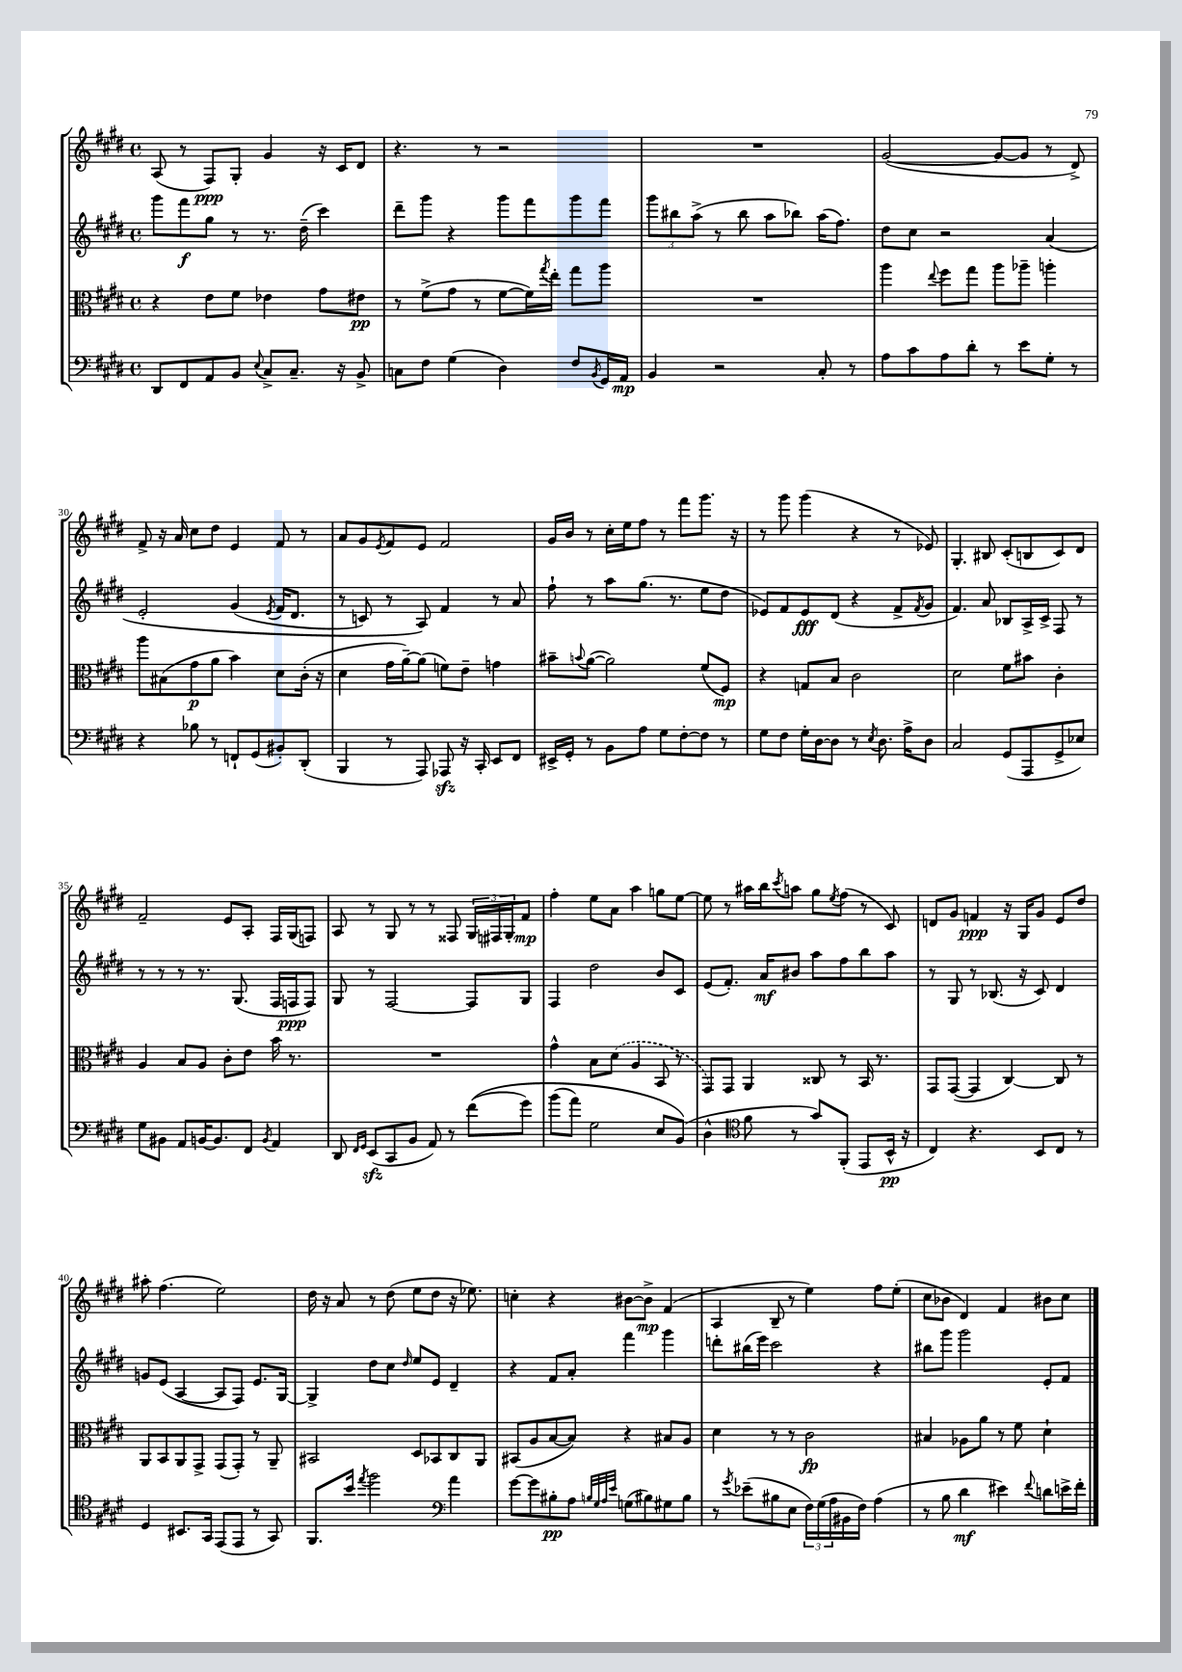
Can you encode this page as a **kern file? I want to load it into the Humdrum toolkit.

**kern	**kern	**kern	**kern
*staff4	*staff3	*staff2	*staff1
*clefF4	*clefC3	*clefG2	*clefG2
*k[f#c#g#d#]	*k[f#c#g#d#]	*k[f#c#g#d#]	*k[f#c#g#d#]
*M4/4	*M4/4	*M4/4	*M4/4
*met(c)	*met(c)	*met(c)	*met(c)
8DD#/L	4r	8ggg#\L	(8A/
8FF#/	.	8fff#\	8r
8AA/	8e\L	8gg#\J	8F#/L)
8BB/J	8f#\J	8r	8G#'/J
8qqE/	.	.	.
8C#^/L	4e-\	8.r	4g#/
8.C#~/J	.	.	.
.	.	(16dd#~\	.
.	8g#\L	4ccc#\)	16r
16r	.	.	16c#/LK
8BB^/	8e#\J	.	8d#/J
=	=	=	=
8C\L	8r	8ddd#~\L	4.r
8F#\J	(8f#^\L	8ggg#\J	.
(4G#\	8g#\J	4r	.
.	8r	.	8r
4D#\)	[8f#\L	8ggg#\L	2r
.	16f#\]L)	8fff#\	.
.	8qgg#/	.	.
.	16ee'\JJ	.	.
8F#/L	8gg#\L	8ggg#\	.
8qBB/	.	.	.
16GG#/L	8aa\J	8fff#\J	.
16AA/JJ	.	.	.
=	=	=	=
4BB/	1r	12ggg#\L	1r
.	.	12bb#\	.
.	.	(12aa^\J	.
2r	.	8r	.
.	.	8bb#\	.
.	.	8aa\L	.
.	.	8bb-\J)	.
8C#'/	.	(16aa\LK	.
.	.	8.ff#\J)	.
8r	.	.	.
=	=	=	=
8A\L	4aa\	8dd#\L	([2g#/
8c#\	.	8cc#\J	.
.	8qqee/	.	.
8A\	8ff#\L	2r	.
8d#'\J	8gg#\J	.	.
8r	8aa\L	.	8g#/_L
8e\L	8aa-~\J	.	8g#/]J
8G#'\J	4aa'\	&(4a/	8r
8r	.	.	8d#^/)
=	=	=	=
4r	8aa\L	2e'/	8f#^/
.	(8B#\	.	16r
.	.	.	16a/
8B-\	8g#\	.	8cc#\L
8r	8a\J	.	8dd#\J
8FF`/L	4b\)	(4g#/	4e/
(8GG#/	.	.	.
.	.	8qe/	.
8BB#'/)	8d#\L	16f#/LK	8f#/
.	.	8.d#/J	.
(8DD#'/J	(16c#'\Jk	.	8r
.	16r	.	.
=	=	=	=
4BBB/	4d#\	8r	8a/L
.	.	8c/)	8g#/
.	.	.	8qe/
8r	16g#\LL	8r	8f#/
.	[16a~\J)	.	.
8AAA/)	(8a\]J	8A/&)	8e/J
8AAA-/	8f\L)	4f#/	2f#/
16r	8e~\J	.	.
16CC#'/	.	.	.
8EE/L	4g\	8r	.
8FF#/J	.	8a/	.
=	=	=	=
16EE#^/LL	8b#~\L	8ff#`\	16g#/LL
16GG#'/JJ	.	.	16b/JJ
.	8qqb/	.	.
8r	([8a\J	8r	8r
8BB\L	2a\])	8aa\L	16cc#'\LL
.	.	.	16ee\J
8A\J	.	(8.gg#\J	8ff#\J
8G#\L	.	.	8r
.	.	8.r	.
[8F#'\	.	.	8fff#\L
8F#\]J	(8f#/L	8ee\L	8.ggg#\J
8r	8F#/J)	8dd#\J	.
.	.	.	16r
=	=	=	=
8G#\L	4r	8e-/L)	8r
8F#\J	.	8f#/	8ggg#\
16G#'\LL	8G/L	8e-/	(4ggg#\
[16D#\J	.	.	.
8D#\]J	8B/J	(8d#/J	.
8r	2c#\	4r	4r
8qE/	.	.	.
8.D#\	.	.	.
.	.	8f#^/L	8r
16A^\LK	.	.	.
.	.	8qf#/	.
8D#\J	.	8g#/J	8e-/)
=	=	=	=
2C#/	2d#\	4.f#/)	4.G#'/
.	.	8a/	8B#/
(8GG#/L	8f#\L	8B-/L	(8c#'/L
8AAA/	8b#\J	16A^/L	8B/
.	.	16c#^/JJ	.
8GG#^/	4c#'\	8F#/	8c#/)
8E-/J)	.	8r	8d#/J
=	=	=	=
8G#\L	4A/	8r	2f#~/
8BB#\J	.	8r	.
8AA/L	8B/L	8r	.
[16BB/K	8A/J	8.r	.
8.BB/]	.	.	.
.	8c#'\L	.	8e/L
.	.	(8.G#/	.
8FF#/J	8e\J	.	8A'/J
8qBB/	.	.	.
4AA/	16b\	16F#/LL	16F#/LL
.	8.r	16F/J	(16G#/J
.	.	8F/J)	8F/J)
=	=	=	=
8DD#/	1r	8G#/	8A/
16qqFF#/LL	.	.	.
16qqGG#/JJ	.	.	.
(8EE/L	.	8r	8r
8CC#/	.	[2F#/	8G#/
8BB/J	.	.	8r
8AA/)	.	.	8r
8r	.	.	8F##/
&((8f#\L	.	8F#/]L	24G#/LL
.	.	.	24F#/
.	.	.	24G#'/J
8g#\J)	.	8G#/J	8f#/J
=	=	=	=
(8b\L	4g#^^\	4F#/	4ff#'\
8a\J)	.	.	.
2G#\	8B\L	2dd#\	8ee\L
.	(8d#\J	.	8a\J
.	4A/	.	4aa\
8E/L	8BB/	8b/L	8gg\L
(8BB/J&)	8r	8c#/J	[8ee\J
=	=	=	=
4D#^^\	8GG#/L)	(8e/L	8ee\]
.	8GG#/J	8.f#'/J)	8r
*clefC4	*	*	*
8f#\	4AA/	.	16aa#\LL
.	.	16a/LK	16bb\J
.	.	.	8qccc#/
8r	.	8b#/J	8aa\J
8g#/L)	8C##/	8aa\L	8gg#\L
.	.	.	8qee/
(8FF#'/J	8r	8ff#\	(8ff#\J
8EE/L	16BB/	8bb\	8r
.	8.r	.	.
16BB^^/Jk	.	8aa\J	8c#/)
16r	.	.	.
=	=	=	=
4C#/)	8GG#/L	8r	8d/L
.	([8GG#/J	8G#/	8g#/J
4.r	4GG#/]	8r	4f/
.	.	(8.B-/	.
.	[4C#/)	.	16r
.	.	16r	16G#/LK
8BB/L	.	8c#/)	8g#/J
8C#/J	8C#/]	4d#/	8e/L
8r	8r	.	8dd#/J
=	=	=	=
4D#/	8AA/L	8g/L	8aa#'\
.	8BB/	(8e/J	(4.ff#\
8.BB#/L	8AA/	[4A/	.
.	8GG#^/J	.	.
16GG#/Jk	.	.	.
(8EE/L	(8GG#/L	8A/]L	2ee\)
8EE/J	8GG#'/J)	8F#/J)	.
8r	8r	8.e/L	.
8GG#/)	8AA~/	.	.
.	.	[16G#/Jk	.
=	=	=	=
8.FF#/L	2BB#/	4G#^/]	16dd#\
.	.	.	16r
.	.	.	8a/
16b/Jk	.	.	.
8qee/	.	.	.
2ff#\	.	8dd#\L	8r
.	.	8cc#\J	(8dd#\
.	.	16qqdd#/	.
.	8D#/L	8ee/L	8ee\L
.	8BB-/	8e/J	8dd#\J
*clefF4	*	*	*
4a\	8C#/	4d#~/	16r
.	.	.	8.ee-\)
.	8AA/J	.	.
=	=	=	=
[8g#\L	(8BB#/L	4r	4cc'\
8g#\]	8A/	.	.
8B#'\	[8B/	8f#/L	4r
8A\J	8B/]J)	8a'/J	.
32qqB/LLL	.	.	.
32qqG#/	.	.	.
32qqA/	.	.	.
32qqe/JJJ	.	.	.
(8G\L	4r	4fff#\	[8b#\L
8B#\)	.	.	8b#^\]J
8G#\	8B#/L	4ggg#\	(4f#/
8B#\J	8A/J	.	.
=	=	=	=
8r	4d#\	8ddd'\L	4A/
8qg#/	.	.	.
(8e-~\L	.	(16bb#\L	.
.	.	16eee\JJ)	.
8B#\	8r	2ccc#\	8B~/
8E\J	8r	.	8r
24F#\LL)	2c#\	.	4ee\)
(24G#\	.	.	.
24A\	.	.	.
16BB#\	.	.	.
16F#\JJ)	.	.	.
(4A\	.	4r	8ff#\L
.	.	.	(8ee'\J
=	=	=	=
8r	4B#/	8bb#\L	8cc#\L
8B\	.	8ggg#\J	8b-\J
4d#\	8A-\L	2ggg#\	4d#/)
.	8a\J	.	.
4e#\)	8r	.	4f#/
.	8f#\	.	.
8qqf#/	.	.	.
8d\L	4d#`\	8e'/L	8b#\L
16e^\L	.	8f#/J	8cc#\J
16f#'\JJ	.	.	.
==	==	==	==
*-	*-	*-	*-
